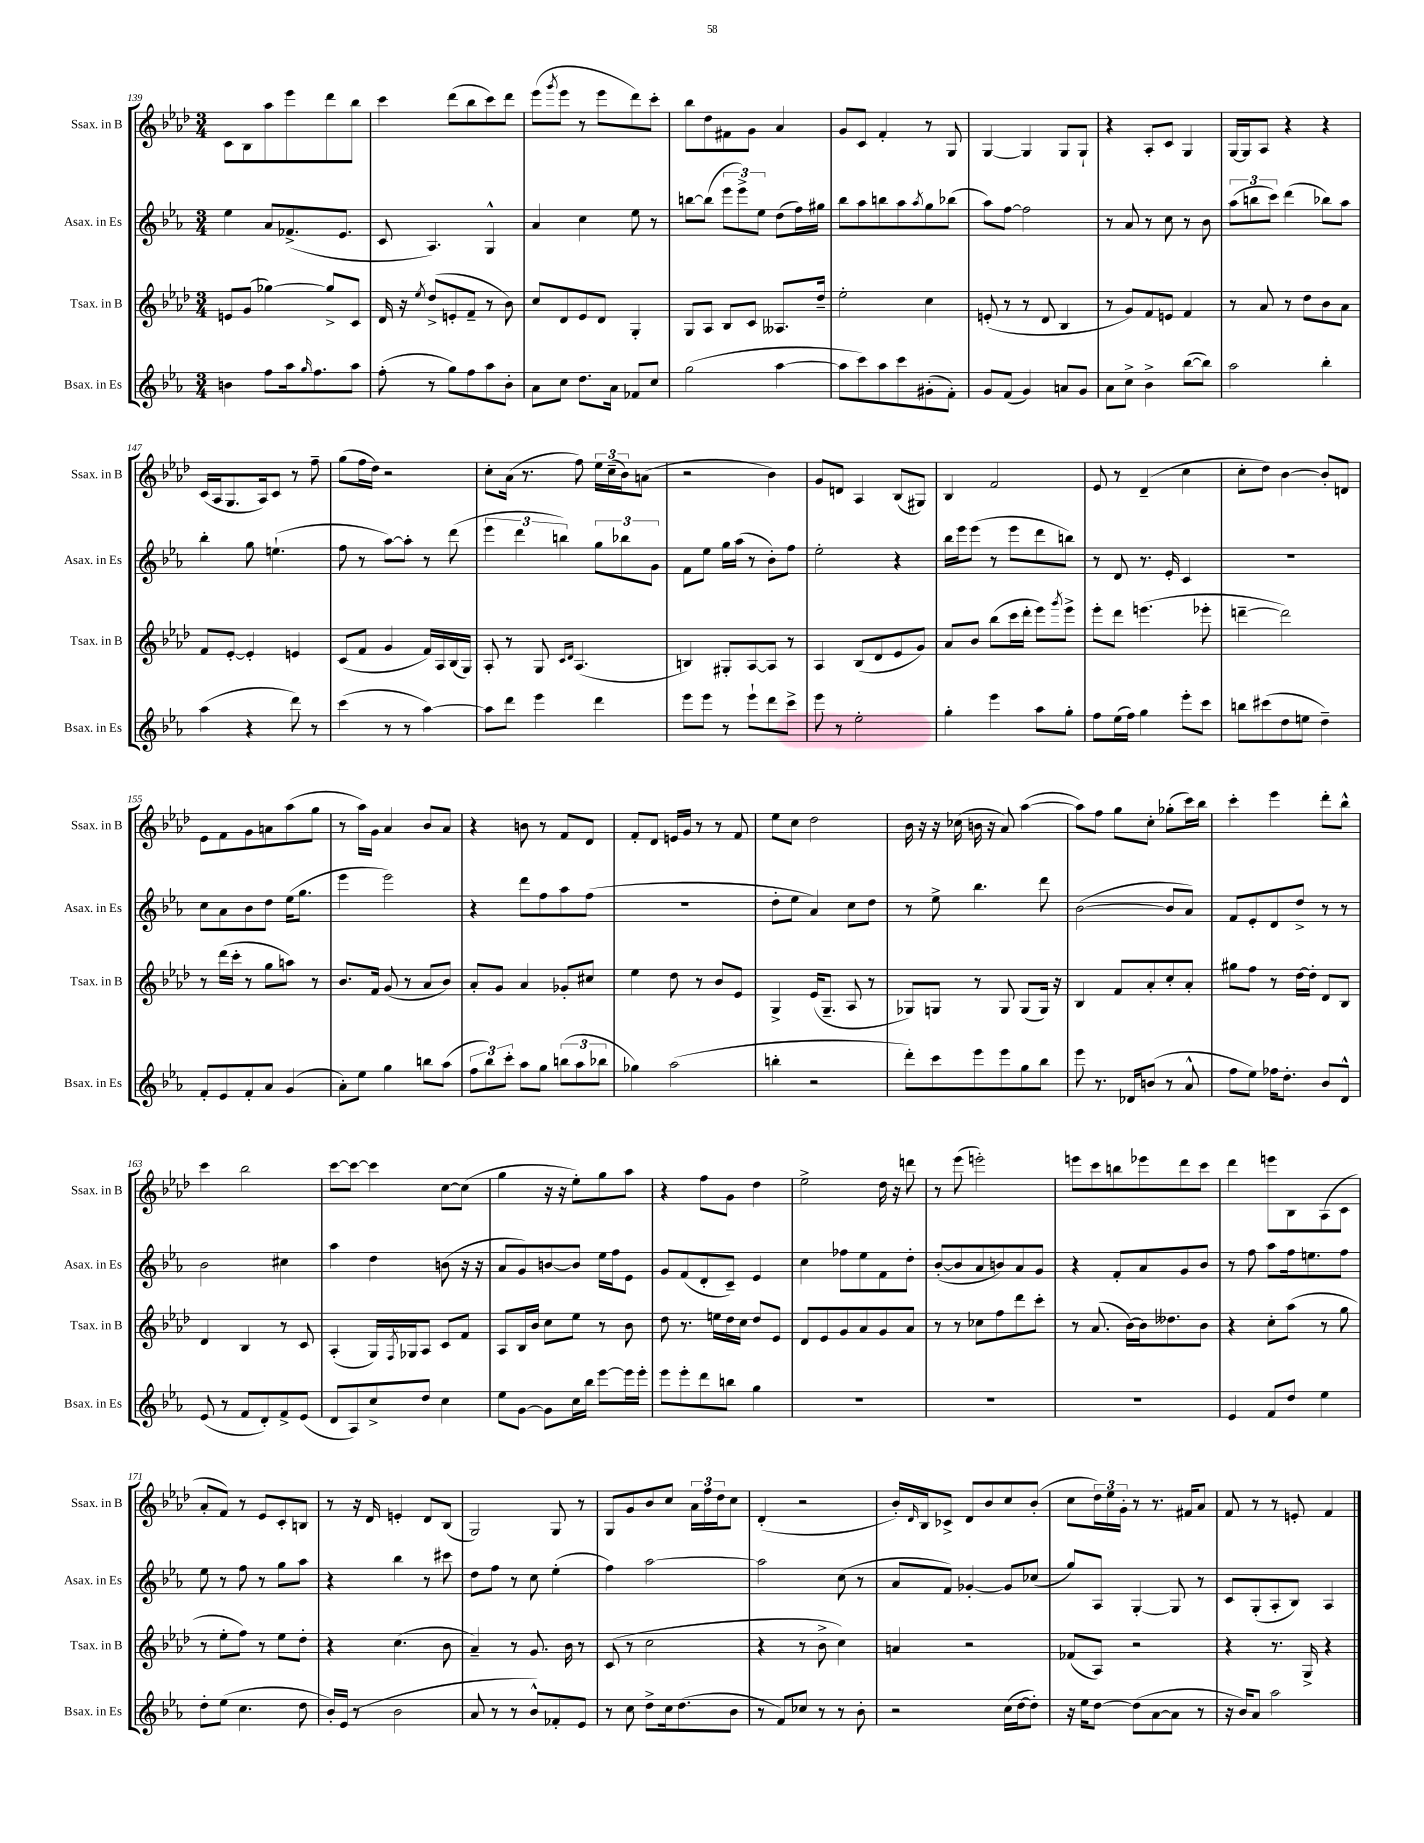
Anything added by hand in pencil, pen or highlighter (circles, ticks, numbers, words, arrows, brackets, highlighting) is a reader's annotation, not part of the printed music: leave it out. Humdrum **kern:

**kern	**kern	**kern	**kern
*staff4	*staff3	*staff2	*staff1
*clefG2	*clefG2	*clefG2	*clefG2
*k[b-e-a-]	*k[b-e-a-d-]	*k[b-e-a-]	*k[b-e-a-d-]
*M3/4	*M3/4	*M3/4	*M3/4
4b	8e	4ee-	8c
.	(8g	.	8B-
8ff	[4gg-)	8a-	8aa-
16aa-	.	(8.f-^	8eee-
16qqgg	.	.	.
8.ff	.	.	.
.	8gg-^]	.	8ddd-
.	.	8.e-	.
8aa-	8c	.	8bb-
=	=	=	=
(8ff'	16d-	8c	4ccc
.	16r	.	.
.	8qee-	.	.
8r	(8dd-^	4.A-)	.
8gg)	8e'	.	(8ddd-
8ff	8f~	.	8bb-
8aa-	8r	4G^^	8ccc)
8b-'	8b-)	.	8ddd-
=	=	=	=
8a-	8cc	4a-	(8eee-
.	.	.	8qggg
8cc	8d-	.	8eee-
8.dd	8e-	4cc	8r
.	8d-	.	8eee-
16a-	.	.	.
8f-	4G'	8ee-	8ddd-)
8cc	.	8r	8ccc'
=	=	=	=
(2gg	8G	[8bb	8bb-
.	8A-	(8bb]	8dd-
.	8B-	12eee-	8f#
.	.	12eee-^)	.
.	8c	.	8g
.	.	12ee-	.
[4aa-	8.A--	(8dd	4a-
.	.	16ff)	.
.	16dd-~	16gg#	.
=	=	=	=
8aa-]	2ee-'	8bb-	8g
8ccc)	.	8aa-	8c
8aa-	.	8bb	4f'
8ccc	.	8aa-	.
.	.	8qaa-	.
(8g#'	4cc	8gg	8r
8f')	.	(8bb-	8G
=	=	=	=
8g	(8e'	8aa-)	[4G
(8f	8r	[8ff	.
4g)	8r	2ff]	4G]
.	8d-	.	.
8a	4B-	.	8G
8g	.	.	8G`
=	=	=	=
8a-	8r	8r	4r
8cc^	8g)	8a-	.
4b-^	8f	8r	8A-'
.	8e	8cc	8c
([8bb-	4f	8r	4G
8bb-])	.	8b-	.
=	=	=	=
2aa-	8r	(12aa-	[16G
.	.	.	16G]
.	.	12bb	.
.	8a-	.	8A-
.	.	12ccc)	.
.	8r	(4ddd	4r
.	8dd-	.	.
4bb-'	8b-	8bb-)	4r
.	8a-	8aa-	.
=	=	=	=
(4aa-	8f	4bb-'	(16c
.	.	.	16A-
.	[8e-'	.	8.G
4r	4e-']	8gg	.
.	.	.	16A-)
.	.	(4.ee`	8c
8ddd)	4e	.	8r
8r	.	.	8ff~
=	=	=	=
(4ccc	(8c	8ff	(8gg
.	8f	8r	16ff
.	.	.	16dd-)
8r	4g	[8aa-)	2r
8r	.	8aa-']	.
[4aa-)	16f)	8r	.
.	16A-	.	.
.	(16B-	(8ddd	.
.	16G)	.	.
=	=	=	=
8aa-]	8A-'	6eee-	8cc'
8ddd	8r	.	(16a-
.	.	6ddd	.
.	.	.	8.r
4eee-	8G	.	.
.	.	6bb)	.
.	16qqc	.	.
.	16qqd-	.	.
.	(4.A-	.	8ff)
4ddd	.	12gg	24ee-
.	.	.	(24cc~
.	.	12bb-	24b-)
.	.	.	(8a
.	.	12g	.
=	=	=	=
8eee-	4B)	8f	2r
8eee-	.	8ee-	.
8r	8G#'	16gg	.
.	.	(16aa-	.
8eee-`	[8A-	8r	.
8ddd	8A-]	8b-')	4b-)
8ccc^	8r	8ff	.
=	=	=	=
8eee-	4A-	2ee-'	8g
8r	.	.	8d
2ee-'	(8B-	.	4A-
.	8d-	.	.
.	8e-	4r	(8B-
.	8g)	.	8G#)
=	=	=	=
4gg'	8a-	16bb-	4B-
.	.	16eee-	.
.	8b-	(8eee-	.
4eee-	(8bb-	8r	2f
.	16ccc	8eee-	.
.	16ddd-'	.	.
8aa-	8eee-)	8ddd	.
.	8qggg	.	.
8gg'	8eee-^	8bb)	.
=	=	=	=
8ff	8eee-'	8r	8e-
(16ee-	8ddd-	8d	8r
16ff)	.	.	.
4gg	(4.eee	8.r	(4d-~
.	.	16e-'	.
8eee-'	.	4c	4cc
8ccc	8eee-'	.	.
=	=	=	=
8bb	[4ddd~	2.r	8cc'
(8ccc#	.	.	8dd-)
8dd	2ddd])	.	[4b-
8ee	.	.	.
4dd~)	.	.	8b-']
.	.	.	8d
=	=	=	=
8f'	8r	8cc	8e-
8e-	(16ddd-	8a-	8f
.	16ccc'	.	.
8f'	8r	8b-	8g
8a-	8gg	8dd	8a
(4g	8aa)	(16ee-	(8aa-
.	.	8.gg	.
.	8r	.	8gg
=	=	=	=
8a-')	8.b-	4eee-	8r
8ee-	.	.	16aa-)
.	16f	.	16g
4gg	(8g	2eee-)	4a-
.	8r	.	.
8bb	8a-	.	8b-
(8aa-	8b-)	.	8a-
=	=	=	=
12ff	8a-'	4r	4r
12bb-)	.	.	.
.	8g	.	.
12ccc'	.	.	.
8aa-	4a-	8ddd	8b
8gg	.	8ff	8r
(12bb	8g-'	8aa-	8f
12aa-	.	.	.
.	8cc#	(8ff	8d-
12bb-	.	.	.
=	=	=	=
4gg-)	4ee-	2.r	8f'
.	.	.	8d-
(2aa-	8dd-	.	16e
.	.	.	16g
.	8r	.	8r
.	8b-	.	8r
.	8e-	.	8f
=	=	=	=
4bb'	4G^	8dd'	8ee-
.	.	8ee-	8cc
2r	(16e-	4a-)	2dd-
.	8.G~	.	.
.	8A-	8cc	.
.	8r	8dd	.
=	=	=	=
8ddd')	8G-)	8r	16b-
.	.	.	16r
8ccc	8G	8ee-^	16r
.	.	.	(16cc-
8eee-	8r	4.bb-	16b
.	.	.	16r
8eee-	8G	.	8a-)
8gg	(8G	.	([4aa-
8bb-	16G)	8ddd	.
.	16r	.	.
=	=	=	=
8eee-	4B-	([2b-	8aa-])
8.r	.	.	8ff
.	8f	.	8gg
16d-	.	.	.
(8b	8a-'	.	8cc'
8r	8cc'	8b-]	(8gg-'
8a-^^	8a-'	8a-)	16ccc)
.	.	.	16bb-
=	=	=	=
8ff	8gg#	8f	4ccc'
8ee-)	8ff	8e-'	.
16ff-	8r	8d	4eee-
8.dd'	.	.	.
.	[16dd-	8dd^	.
.	16dd-']	.	.
8b-	8d-	8r	8ddd-'
8d^^	8B-	8r	8bb-^^
=	=	=	=
(8e-	4d-	2b-	4ccc
8r	.	.	.
8f	4B-	.	2bb-
8d')	.	.	.
8f^	8r	4cc#	.
(8e-	8c	.	.
=	=	=	=
8d	(4A-'	4aa-	[8ccc
8A-)	.	.	8ccc_
8cc^	16G)	4dd	4ccc]
.	8qF	.	.
.	16G-	.	.
8dd	8A-	.	.
4cc	8c	(8b	[8cc
.	8f	16r	(8cc]
.	.	16r	.
=	=	=	=
8ee-	8A-	8a-	4gg
[8g	16B-	8g)	.
.	16b-	.	.
8g]	8cc	[8b	16r
.	.	.	16r
16cc	8ee-	8b]	8ee-')
16bb-	.	.	.
[8eee-	8r	16ee-	8gg
.	.	16ff	.
16eee-]	8b-	8e-	8aa-
16eee-'	.	.	.
=	=	=	=
8eee-	8dd-	8g	4r
8eee-'	8.r	(8f	.
8ddd	.	8d'	8ff
.	16ee	.	.
8bb	16dd-	8c~)	8g
.	16cc	.	.
4gg	8dd-	4e-	4dd-
.	8e-	.	.
=	=	=	=
2.r	8d-	4cc	2ee-^
.	8e-	.	.
.	8g	8ff-	.
.	8a-	8ee-	.
.	8g	8f	16dd-
.	.	.	16r
.	8a-	8dd'	8ddd
=	=	=	=
2.r	8r	([8b-'	8r
.	8r	8b-]	(8eee-
.	8cc-	8a-	2eee')
.	8ff	8b)	.
.	8ddd-	8a-	.
.	8ccc'	8g	.
=	=	=	=
2.r	8r	4r	8eee
.	(8.a-	.	8ccc
.	.	8f'	8bb
.	[16b-)	.	.
.	16b-]	8a-	8eee-
.	8.dd--	.	.
.	.	8g	8ddd-
.	8b-	8b-	8ccc
=	=	=	=
4e-	4r	8r	4ddd-
.	.	8ff	.
8f	8cc'	8aa-	8eee
8dd	(8aa-	16ff	8B-
.	.	8.ee	.
4ee-	8r	.	(8A-
.	8gg	8ff	8c
=	=	=	=
8dd'	8r	8ee-	8a-'
(8ee-	8ee-'	8r	8f)
4.cc	8ff)	8ff	8r
.	8r	8r	8e-
.	8ee-	8gg	8c'
8dd	8dd-'	8aa-	8B
=	=	=	=
16b-')	4r	4r	8r
(16e-	.	.	.
8r	.	.	16r
.	.	.	16d-
2b-	(4.cc	4bb-	4e'
.	.	8r	8d-
.	8b-	8ccc#	(8B-
=	=	=	=
8a-	4a-~)	8dd	2G)
8r	.	8ff	.
8r	8r	8r	.
8b-^^)	8.g	8cc	.
8f-'	.	(4ee-'	8G
.	16b-	.	.
8e-	8r	.	8r
=	=	=	=
8r	(8c	4ff)	8G
8cc	8r	.	8g
8dd^	2cc	[2aa-	8b-
16cc	.	.	8cc
(8.dd	.	.	.
.	.	.	24a-
.	.	.	24ff
.	.	.	24dd-
8b-	.	.	8cc
=	=	=	=
8r	4r	2aa-]	(4d-'
8f)	.	.	.
8cc-	8r	.	2r
8r	8b-^	.	.
8r	4cc)	(8cc	.
8b-'	.	8r	.
=	=	=	=
2r	4a	8a-	16b-')
.	.	.	16qqd-
.	.	.	16B-
.	.	8f)	8c-^
.	2r	[4g-'	8d-
.	.	.	8b-
(16cc	.	8g-]	8cc
[16dd	.	.	.
8dd'])	.	(8cc-	(8b-'
=	=	=	=
16r	(8f-	8gg)	8cc
16ee-	.	.	.
[8dd	8A-)	8A-	24dd-)
.	.	.	24ee-
.	.	.	24g'
(8dd]	2r	[4G'	8r
[8a-	.	.	8.r
8a-]	.	8G]	.
.	.	.	16f#
8r	.	8r	8a-
=	=	=	=
16r	4r	8c	8f
16b-)	.	.	.
8a-	.	(8G'	8r
2aa-	8.r	8A-'	8r
.	.	8B-)	8e'
.	16G^	.	.
.	4r	4A-	4f
==	==	==	==
*-	*-	*-	*-
